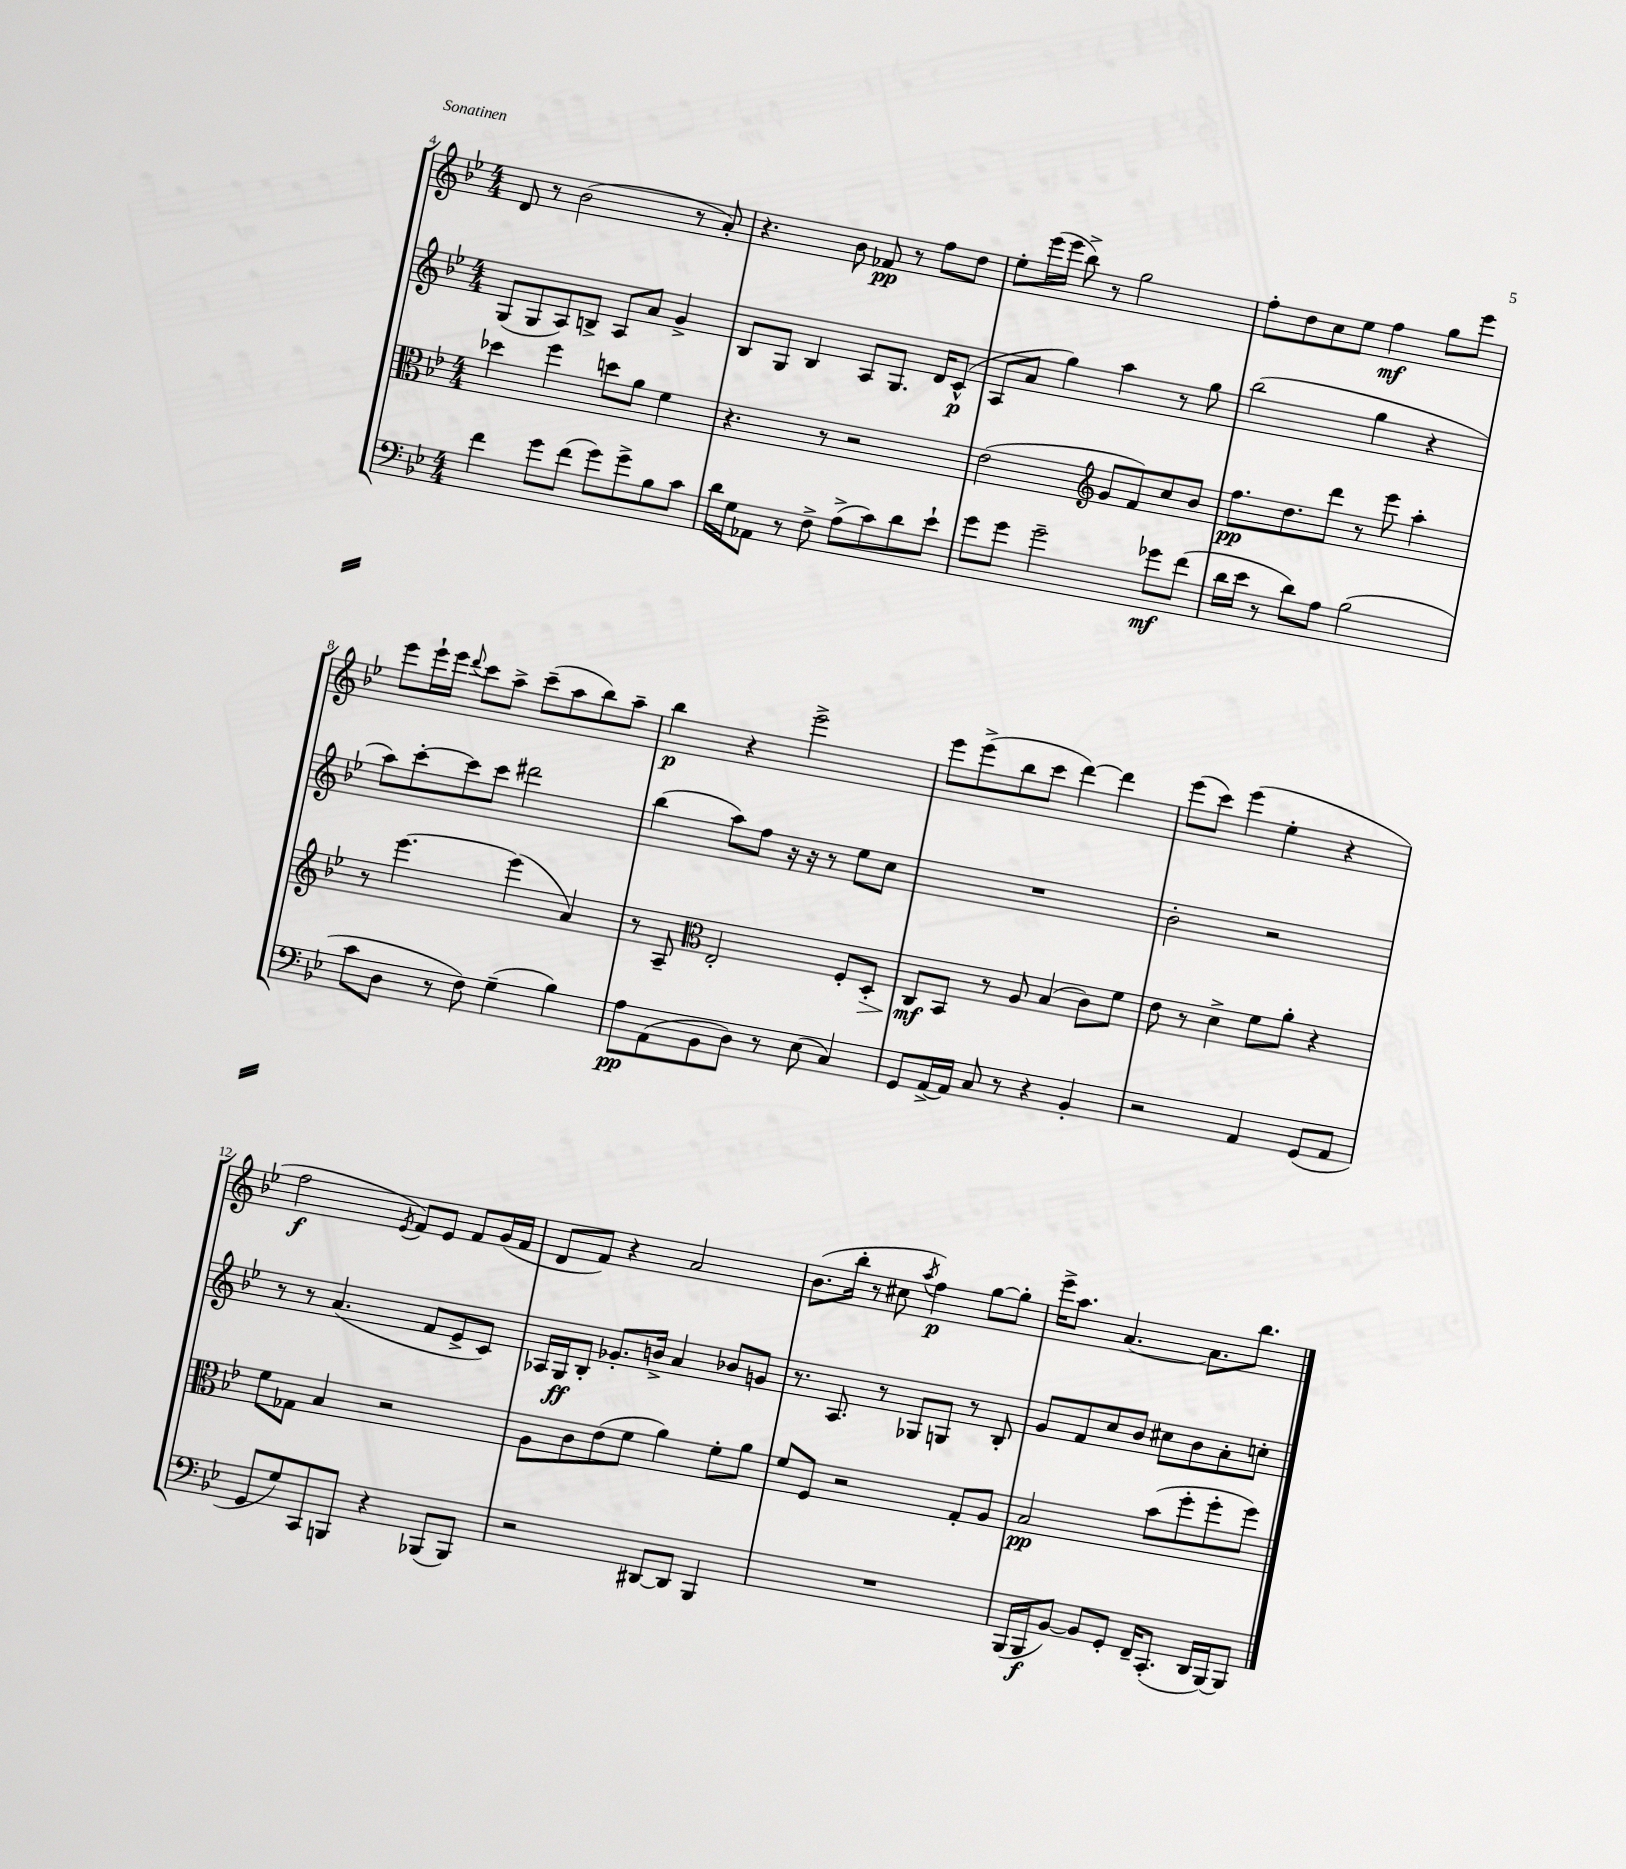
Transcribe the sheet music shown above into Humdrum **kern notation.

**kern	**kern	**kern	**kern
*staff4	*staff3	*staff2	*staff1
*clefF4	*clefC3	*clefG2	*clefG2
*k[b-e-]	*k[b-e-]	*k[b-e-]	*k[b-e-]
*M4/4	*M4/4	*M4/4	*M4/4
4f	4dd-	(8G	8d
.	.	8G	8r
8g	4ff	8A)	(2b-
(8f	.	8B^	.
8g)	8dd	8A	.
8g^	8a	8a	.
8B-	4f	4g^	8r
8c	.	.	8a')
=	=	=	=
16d	4.r	8B-	4.r
16G	.	.	.
8AA-	.	8G	.
8r	.	4B-	.
8F^	8r	.	8b-
(8A^	2r	8A	8f-
8c)	.	8.G	8r
8d	.	.	8ff
.	.	16d	.
8e-`	.	(8c^^	8dd
=	=	=	=
8g	(2e-	8A	8ee-'
8g	.	8a	(16eee-
.	.	.	16eee-
2g~	.	4gg)	8bb-^)
.	.	.	8r
*	*clefG2	*	*
.	8g	4aa	2gg
.	8f)	.	.
8g-	8cc	8r	.
(8f	8b-	8gg	.
=	=	=	=
16d	8.ff	(2bb-	8ff'
16e-	.	.	.
8r	.	.	8dd
.	8.dd	.	.
8d)	.	.	8cc
8A	8ddd	.	8ee-
(2B-	8r	4gg	4ff
.	8eee-	.	.
.	4aa'	4r	8gg
.	.	.	8eee-
=	=	=	=
8c	8r	8aa)	8eee-
8D	[4.eee-	[8ccc'	16eee-`
.	.	.	16eee-
.	.	.	8qqddd
8r	.	8ccc]	8ccc
8F)	.	8ccc	8aa^
(4G~	(4eee-]	2ddd#	(8ccc~
.	.	.	8aa
4B-)	4a)	.	8bb-)
.	.	.	8aa~
=	=	=	=
8A	8r	(4bb-	4bb-
(8AA	8A~	.	.
*	*clefC3	*	*
8BB-	2E-'	8aa)	4r
8D)	.	8ff	.
8r	.	16r	2eee-^
.	.	16r	.
(8E-	.	8r	.
4C)	8F'	8ee-	.
.	8D'	8cc	.
=	=	=	=
8GG	8C	1r	8eee-
[16AA^	8BB-	.	(8eee-^
16AA]	.	.	.
8C	8r	.	8bb-
8r	8A	.	8ccc
4r	(4B-	.	[4ddd)
4BB-'	8c)	.	4ddd]
.	8f	.	.
=	=	=	=
2r	8e-	2b-'	(8eee-
.	8r	.	8ccc)
.	4d^	.	(4eee-
4AA	8f	2r	4ee-'
.	8a'	.	.
(8GG	4r	.	4r
8AA	.	.	.
=	=	=	=
8GG	8f	8r	2ff
8G)	8G-	8r	.
8CC	4B-	(4.a	.
8BBB	.	.	.
.	.	.	8qe-
4r	2r	.	8f)
.	.	8f	8e-
(8BBB-	.	8e-^	8f
8BBB-)	.	8c)	(16g
.	.	.	16f
=	=	=	=
2r	8A	16A-	8d
.	.	16G	.
.	8c	8B-'	8f)
.	(8e-	8.g-'	4r
.	8f	.	.
.	.	16b^	.
[8DD#	4a)	4a	2a
8DD#]	.	.	.
4BBB-	8f'	8b-	.
.	8a	8g	.
=	=	=	=
1r	8f	8.r	(8.b-
.	8F	.	.
.	.	8.A	16bb-'
.	2r	.	8r
.	.	8r	8cc#
.	.	.	8qaa
.	.	8G-	4ff)
.	.	8G	.
.	8G'	8r	[8gg
.	8A	8B-'	8gg']
=	=	=	=
(16BBB-	2B-	8g	16eee-^
16BBB-	.	.	8.aa
[8BB-)	.	8f	.
8BB-]	.	8cc	[4.a
8GG'	.	8b-	.
16FF~	(8b-	8cc#	.
(8.CC'	.	.	.
.	8ff'	8b-	8.a]
16DD	8ff'	8a'	.
[16BBB-)	.	.	8.bb-
8BBB-]	8ff)	8cc'	.
==	==	==	==
*-	*-	*-	*-
